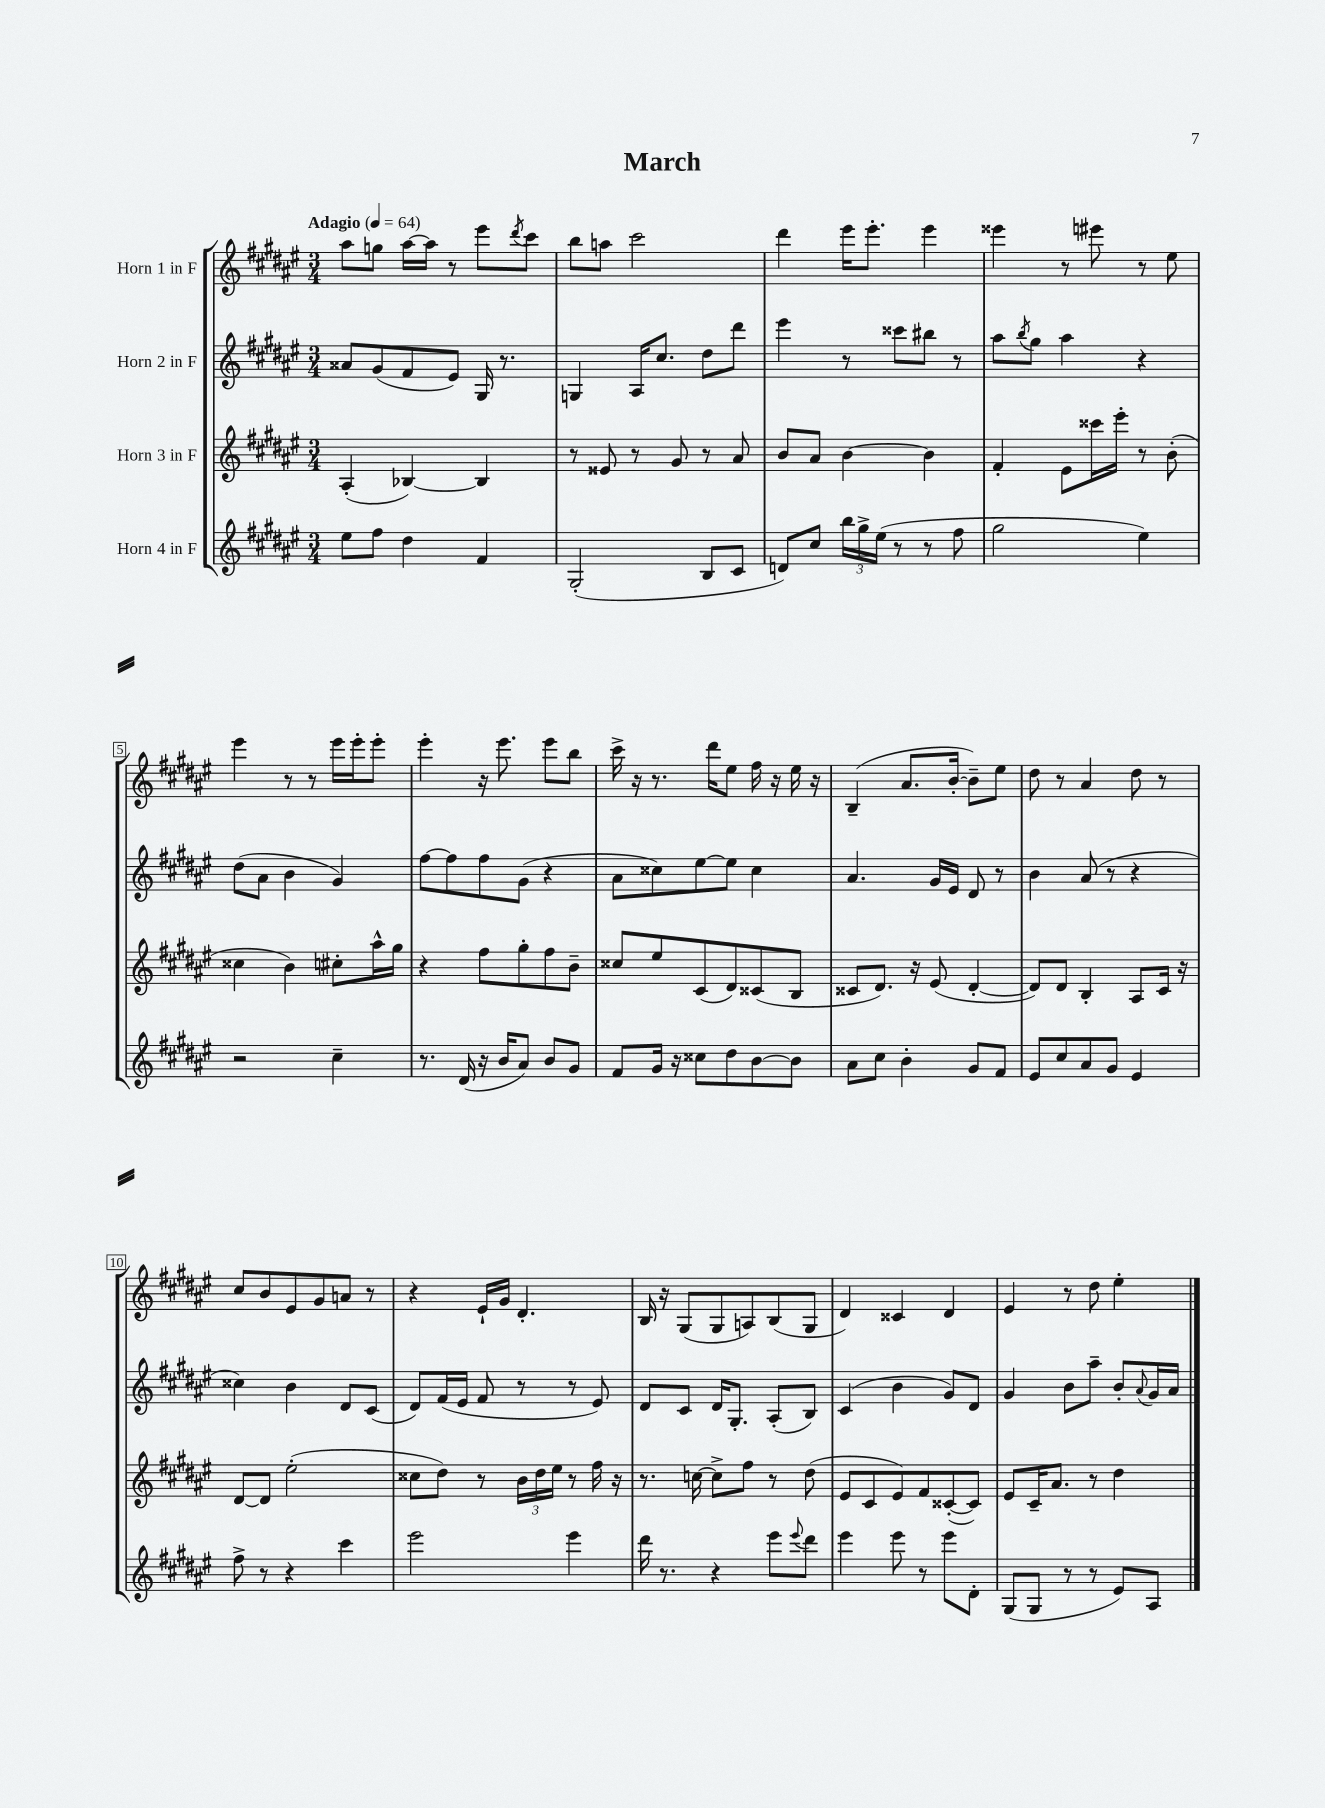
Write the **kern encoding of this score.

**kern	**kern	**kern	**kern
*part4	*part3	*part2	*part1
*staff4	*staff3	*staff2	*staff1
*I"Horn 4 in F	*I"Horn 3 in F	*I"Horn 2 in F	*I"Horn 1 in F
*clefG2	*clefG2	*clefG2	*clefG2
*k[f#c#g#d#a#e#]	*k[f#c#g#d#a#e#]	*k[f#c#g#d#a#e#]	*k[f#c#g#d#a#e#]
*M3/4	*M3/4	*M3/4	*M3/4
*MM64	*MM64	*MM64	*MM64
=1	=1	=1	=1
!	!	!	!LO:TX:a:B:t=Adagio
8ee#\L	(4A#'/	8a##X/L	8aa#\L
8ff#\J	.	(8g#/	8ggn\J
4dd#\	[4B-X/)	8f#/	[16aa#\LL
.	.	.	16aa#\JJ]
.	.	8e#/J)	8r
4f#/	4B-/]	16G#/	8eee#\L
.	.	8.r	.
.	.	.	8qddd#/
.	.	.	8ccc#\J
=2	=2	=2	=2
(2G#'/	8r	4Gn/	8bb\L
.	8e##X/	.	8aan\J
.	8r	16A#/KL	2ccc#\
.	.	8.cc#/J	.
.	8g#/	.	.
8B/L	8r	8dd#\L	.
8c#/J	8a#/	8ddd#\J	.
=3	=3	=3	=3
8dn/L)	8b/L	4eee#\	4ddd#\
8cc#/J	8a#/J	.	.
24bb\LL	[4b\	8r	16eee#\KL
24gg#^\	.	.	.
.	.	.	8.eee#'\J
(24ee#\JJ	.	.	.
8r	.	8ccc##X\L	.
8r	4b\]	8bb#X\J	4eee#\
8ff#\	.	8r	.
=4	=4	=4	=4
2gg#\	4f#'/	8aa#\L	4eee##X\
.	.	8qbb/	.
.	.	8gg#\J	.
.	8e#\L	4aa#\	8r
.	16ccc##X\L	.	8eee#X\
.	16eee#'\JJ	.	.
4ee#\)	8r	4r	8r
.	(8b'\	.	8ee#\
!!LO:LB:g=z
=5	=5	=5	=5
2r	4cc##X\	(8dd#\L	4eee#\
.	.	8a#\J	.
.	4b\)	4b\	8r
.	.	.	8r
4cc#~\	8cc#X'\L	4g#/)	16eee#\LL
.	.	.	16eee#'\J
.	16aa#^^\L	.	8eee#'\J
.	16gg#\JJ	.	.
=6	=6	=6	=6
8.r	4r	[8ff#\L	4eee#'\
.	.	8ff#\]	.
(16d#/	.	.	.
16r	8ff#\L	8ff#\	16r
16b/KL	.	.	8.eee#\
8a#/J)	8gg#'\	(8g#\J	.
8b/L	8ff#\	4r	8eee#\L
8g#/J	8b~\J	.	8bb\J
=7	=7	=7	=7
8f#/L	8cc##X/L	8a#\L	16ccc#^\
.	.	.	16r
16g#/Jk	8ee#/	8cc##X\)	8.r
16r	.	.	.
8cc##X\L	(8c#/	[8ee#\	.
.	.	.	16ddd#\KL
8dd#\	8d#/)	8ee#\J]	8ee#\J
[8b\	(8c##X/	4cc##\	16ff#\
.	.	.	16r
8b\J]	8B/J	.	16ee#\
.	.	.	16r
=8	=8	=8	=8
8a#\L	8c##X/L	4.a#/	(4B~/
8cc#\J	8.d#/J)	.	.
4b'\	.	.	8.a#/L
.	16r	.	.
.	(8e#/	16g#/LL	.
.	.	16e#/JJ	[16b'/Jk
8g#/L	[4d#'/	8d#/	8b~\L])
8f#/J	.	8r	8ee#\J
=9	=9	=9	=9
8e#/L	8d#/L])	4b\	8dd#\
8cc#/	8d#/J	.	8r
8a#/	4B'/	(8a#/	4a#/
8g#/J	.	8r	.
4e#/	8A#/L	4r	8dd#\
.	16c#/Jk	.	8r
.	16r	.	.
!!LO:LB:g=z
=10	=10	=10	=10
8ff#^\	[8d#/L	4cc##X\)	8cc#/L
8r	8d#/J]	.	8b/
4r	(2ee#'\	4b\	8e#/
.	.	.	8g#/
4ccc#\	.	8d#/L	8an/J
.	.	(8c#/J	8r
=11	=11	=11	=11
2eee#\	8cc##X\L	8d#/L)	4r
.	8dd#\J)	(16f#/L	.
.	.	16e#/JJ	.
.	8r	8f#/	16e#`/LL
.	.	.	16g#/JJ
.	24b\LL	8r	4.d#'/
.	24dd#\	.	.
.	24ee#\JJ	.	.
4eee#\	8r	8r	.
.	16ff#\	8e#/)	.
.	16r	.	.
=12	=12	=12	=12
16ddd#\	8.r	8d#/L	16B/
8.r	.	.	16r
.	.	8c#/J	(8G#/L
.	[16ccn\	.	.
4r	8cc^\L]	16d#/KL	8G#/
.	.	8.G#'/J	.
.	8ff#\J	.	8An/)
8eee#\L	8r	(8A#'/L	(8B/
8qqeee#/	.	.	.
8ddd#\J	(8dd#\	8B/J)	8G#/J
=13	=13	=13	=13
4eee#\	8e#/L	(4c#/	4d#/)
.	8c#/	.	.
8eee#\	8e#/)	4b\	4c##X/
8r	8f#/	.	.
8eee#\L	([8c##X'/	8g#/L)	4d#/
8d#'\J	8c##/J])	8d#/J	.
=14	=14	=14	=14
(8G#/L	8e#/L	4g#/	4e#/
8G#/J	16c#~/K	.	.
.	8.a#/J	.	.
8r	.	8b\L	8r
8r	8r	8aa#~\J	8dd#\
8e#/L)	4dd#\	8b'/L	4ee#'\
.	.	8qqa#/	.
8A#/J	.	16g#/L	.
.	.	16a#/JJ	.
==	==	==	==
*-	*-	*-	*-
